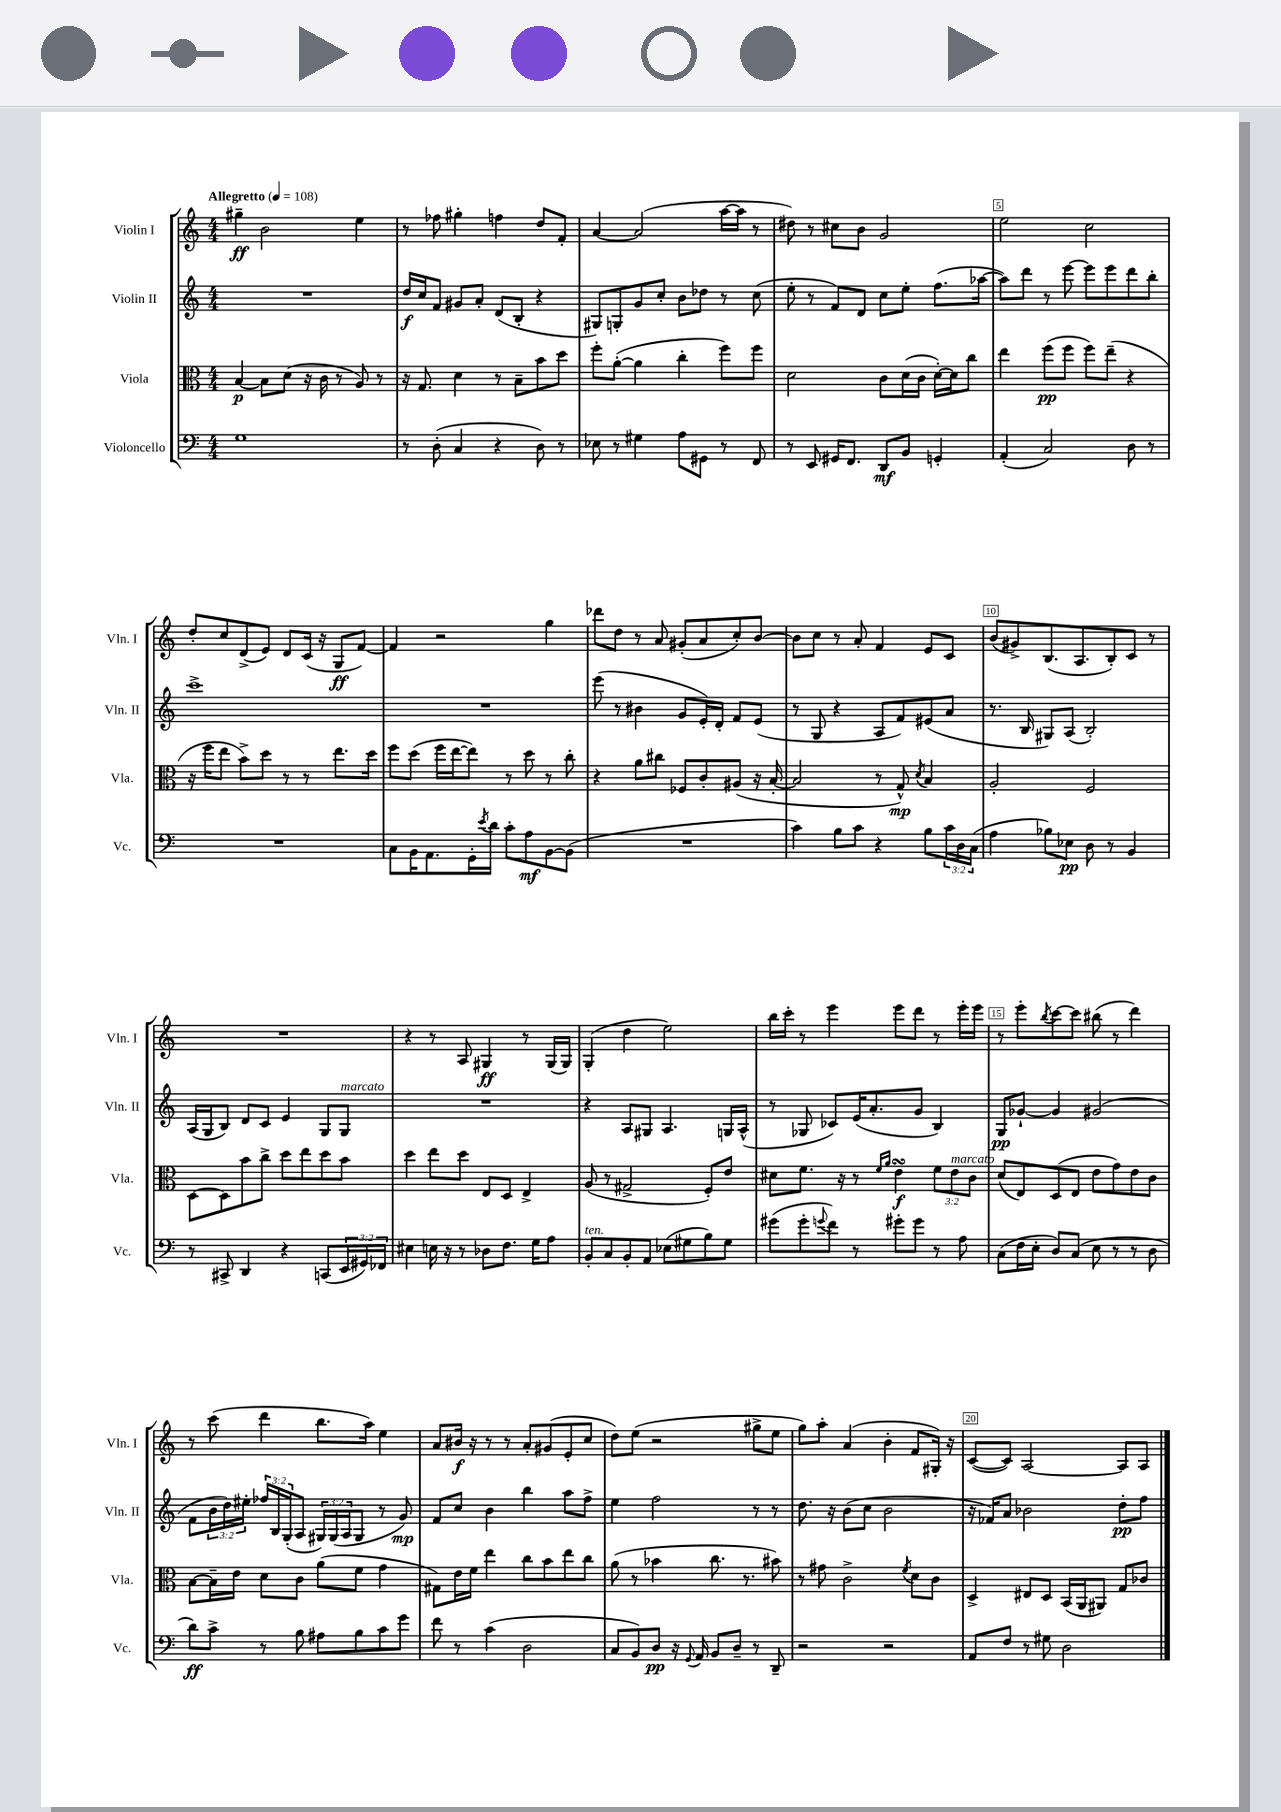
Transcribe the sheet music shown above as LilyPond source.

<<
\new StaffGroup <<
\new Staff = "s0" \with { instrumentName = "Violin I" shortInstrumentName = "Vln. I" } {
    \clef treble \key c \major \numericTimeSignature \time 4/4 \tempo "Allegretto" 4 = 108
    gis''4--\ff b'2 e''4 |
    r8 fes''8 gis''4-. f''4 d''8 f'8-. |
    a'4~ a'2( a''16~ a''16 r8 |
    dis''8) r8 cis''8 b'8 g'2 |
    e''2 c''2 |
    d''8-. c''8 d'8->( e'8) d'8 c'16( r16 g8\ff f'8~) |
    f'4 r2 g''4 |
    des'''8 d''8 r8 a'8 gis'8-.( a'8 c''8-.) b'8~ |
    b'8 c''8 r8 a'8-. f'4 e'8 c'8 |
    b'8( gis'8->) b8.( a8. b8-.) c'8 r8 |
    R1 |
    r4 r8 a8 gis4\ff r8 gis16( gis16) |
    g4-.( d''4 e''2) |
    b''16 c'''16-. r8 e'''4 e'''8 d'''8 r8 e'''16-. e'''16 |
    r8 e'''8-. \acciaccatura { b''8 } c'''8~ c'''8 bis''8( r8 d'''4) |
    r8 c'''8( d'''4 b''8. a''16) e''4 |
    a'8 bis'16\f r16 r8 r8 a'8-. gis'8( e'8-. c''8 |
    d''8) e''8( r2 gis''8-> e''8 |
    g''8) a''8-. a'4( b'4-. f'8 gis16-.) r16 |
    c'8~( c'8) a2~ a8 a8 \bar "|." |
}
\new Staff = "s1" \with { instrumentName = "Violin II" shortInstrumentName = "Vln. II" } {
    \clef treble \key c \major \numericTimeSignature \time 4/4 \override Staff.TupletNumber.text = #tuplet-number::calc-fraction-text
    R1 |
    d''16\f c''16 f'8 gis'8 a'8-. d'8( b8-. r4 |
    gis8) g8-. g'8 c''8-. b'8 des''8 r8 c''8( |
    e''8-. r8 f'8) d'8 c''8 e''8-. f''8.( aes''16~ |
    aes''8) d'''8 r8 e'''8~ e'''8 e'''8 d'''8 b''8-. |
    c'''1-> |
    R1 |
    e'''8( r8 bis'4 g'8 e'16-.) d'16-. f'8 e'8( |
    r8 g8 r4 a8 f'8) eis'8( a'8 |
    r8. b16 gis8) a8( b2-.) |
    a16( g16 b8) d'8 c'8 e'4 g8 g8^\markup { \italic "marcato" } |
    R1 |
    r4 a8 gis8 a4. g16 a16-^( |
    r8 ges8 ces'8) e'16( a'8.-. g'8 b4) |
    g8\pp ges'8~-! ges'4 gis'2( |
    f'8 \tuplet 3/2 { b'16 d''16) eis''16-. } \tuplet 3/2 { fes''16 b16 g16-.( } a8 \tuplet 3/2 { gis16) gis16( a16 } gis8 r8 g'8\mp) |
    f'8 c''8 b'4 b''4 a''8 f''8-> |
    e''4 f''2 r8 r8 |
    d''8. r16 b'8( c''8 b'2 |
    r16 fes'16) a'8 bes'2 d''8-.\pp f''8 \bar "|." |
}
\new Staff = "s2" \with { instrumentName = "Viola" shortInstrumentName = "Vla." } {
    \clef alto \key c \major \numericTimeSignature \time 4/4 \override Staff.TupletNumber.text = #tuplet-number::calc-fraction-text
    b4~\p b8 d'8( r16 c'16 r8 a8) r8 |
    r16 g8. d'4 r8 b8-- b'8 d''8 |
    f''8-. a'8~-.( a'4 c''4-. f''8) f''8 |
    d'2 c'8 d'16( c'16 d'16~-.) d'16 c''8 |
    e''4 f''8\pp( f''8 f''8) e''8--( r4 |
    r16 f''16 e''8 b'8->) d''8 r8 r8 e''8. d''16 |
    f''8 d''8( f''16 e''16~ e''8) r8 d''8 r8 c''8-. |
    r4 a'8 cis''8 fes8 c'8-. ais8( r16 b16~-. |
    b2 r8 g8-^\mp) \acciaccatura { d'8 } b4 |
    a2-. f2 |
    d8~ d8 b'8 c''8-> d''8 e''8 d''8 b'8 |
    d''4 e''8 d''8 e8 d8 e4-> |
    a8( r8 gis2-> f8-.) e'8 |
    dis'8 f'8. r16 r8 \grace { f'16 a'16 } e'4\turn\f \tuplet 3/2 { f'8 e'8^\markup { \italic "marcato" } c'8 } |
    d'8( e8) d8( e8 e'8 g'8) e'8 c'8 |
    b8~ b16-- e'16 d'8 c'8 a'8( f'8 g'4 |
    gis8) e'16 f'16 e''4 c''8 b'8 e''8 c''8 |
    a'8( r8 bes'4 c''8. r8. bis'8) |
    r8 gis'8 c'2-> \acciaccatura { f'8 } d'8 c'8 |
    d4-> eis8 d8 b,16( a,16 ais,8) g8 ces'8 \bar "|." |
}
\new Staff = "s3" \with { instrumentName = "Violoncello" shortInstrumentName = "Vc." } {
    \clef bass \key c \major \numericTimeSignature \time 4/4 \override Staff.TupletNumber.text = #tuplet-number::calc-fraction-text
    g1 |
    r8 d8-.( c4 r4 d8) r8 |
    ees8 r8 gis4 a8 gis,8 r8 f,8 |
    r8 e,8 gis,16 f,8. d,8\mf b,8 g,4-. |
    a,4-.( c2) d8 r8 |
    R1 |
    c8 b,16 a,8. g,16-. \acciaccatura { e'8 } d'16 c'8-. a8\mf b,8~ b,8( |
    R1 |
    c'4) b8 c'8 r4 b8 \tuplet 3/2 { c'16 d16 c16( } |
    a4 bes8) ees8\pp d8 r8 b,4 |
    r8 cis,8-> d,4 r4 c,8( \tuplet 3/2 { e,16 gis,16) fes,16 } |
    eis4 e16 r16 r8 des8 f8. g16 a8 |
    b,8-.^\markup { \italic "ten." } c8 b,8-. a,8 ees8( gis8 b8) gis8 |
    gis'8( gis'8-. \appoggiatura { g'8 } f'8) r8 gis'8-. gis'8 r8 a8 |
    c8( f16 e16-. d8) c8( e8 r8 r8 d8 |
    d'8\ff) c'8-> r8 b8 ais8 b8 c'8 g'8 |
    f'8 r8 c'4( d2 |
    c8 b,8) d8\pp r16 \appoggiatura { g,8 } a,16 b,8 d8-- r8 d,8-- |
    r2 r2 |
    a,8 f8 r8 gis8 d2 \bar "|." |
}
>>
>>
\layout { \context { \Score \override BarNumber.break-visibility = ##(#f #t #t) barNumberVisibility = #(every-nth-bar-number-visible 5) \override BarNumber.stencil = #(make-stencil-boxer 0.1 0.3 ly:text-interface::print) } }
